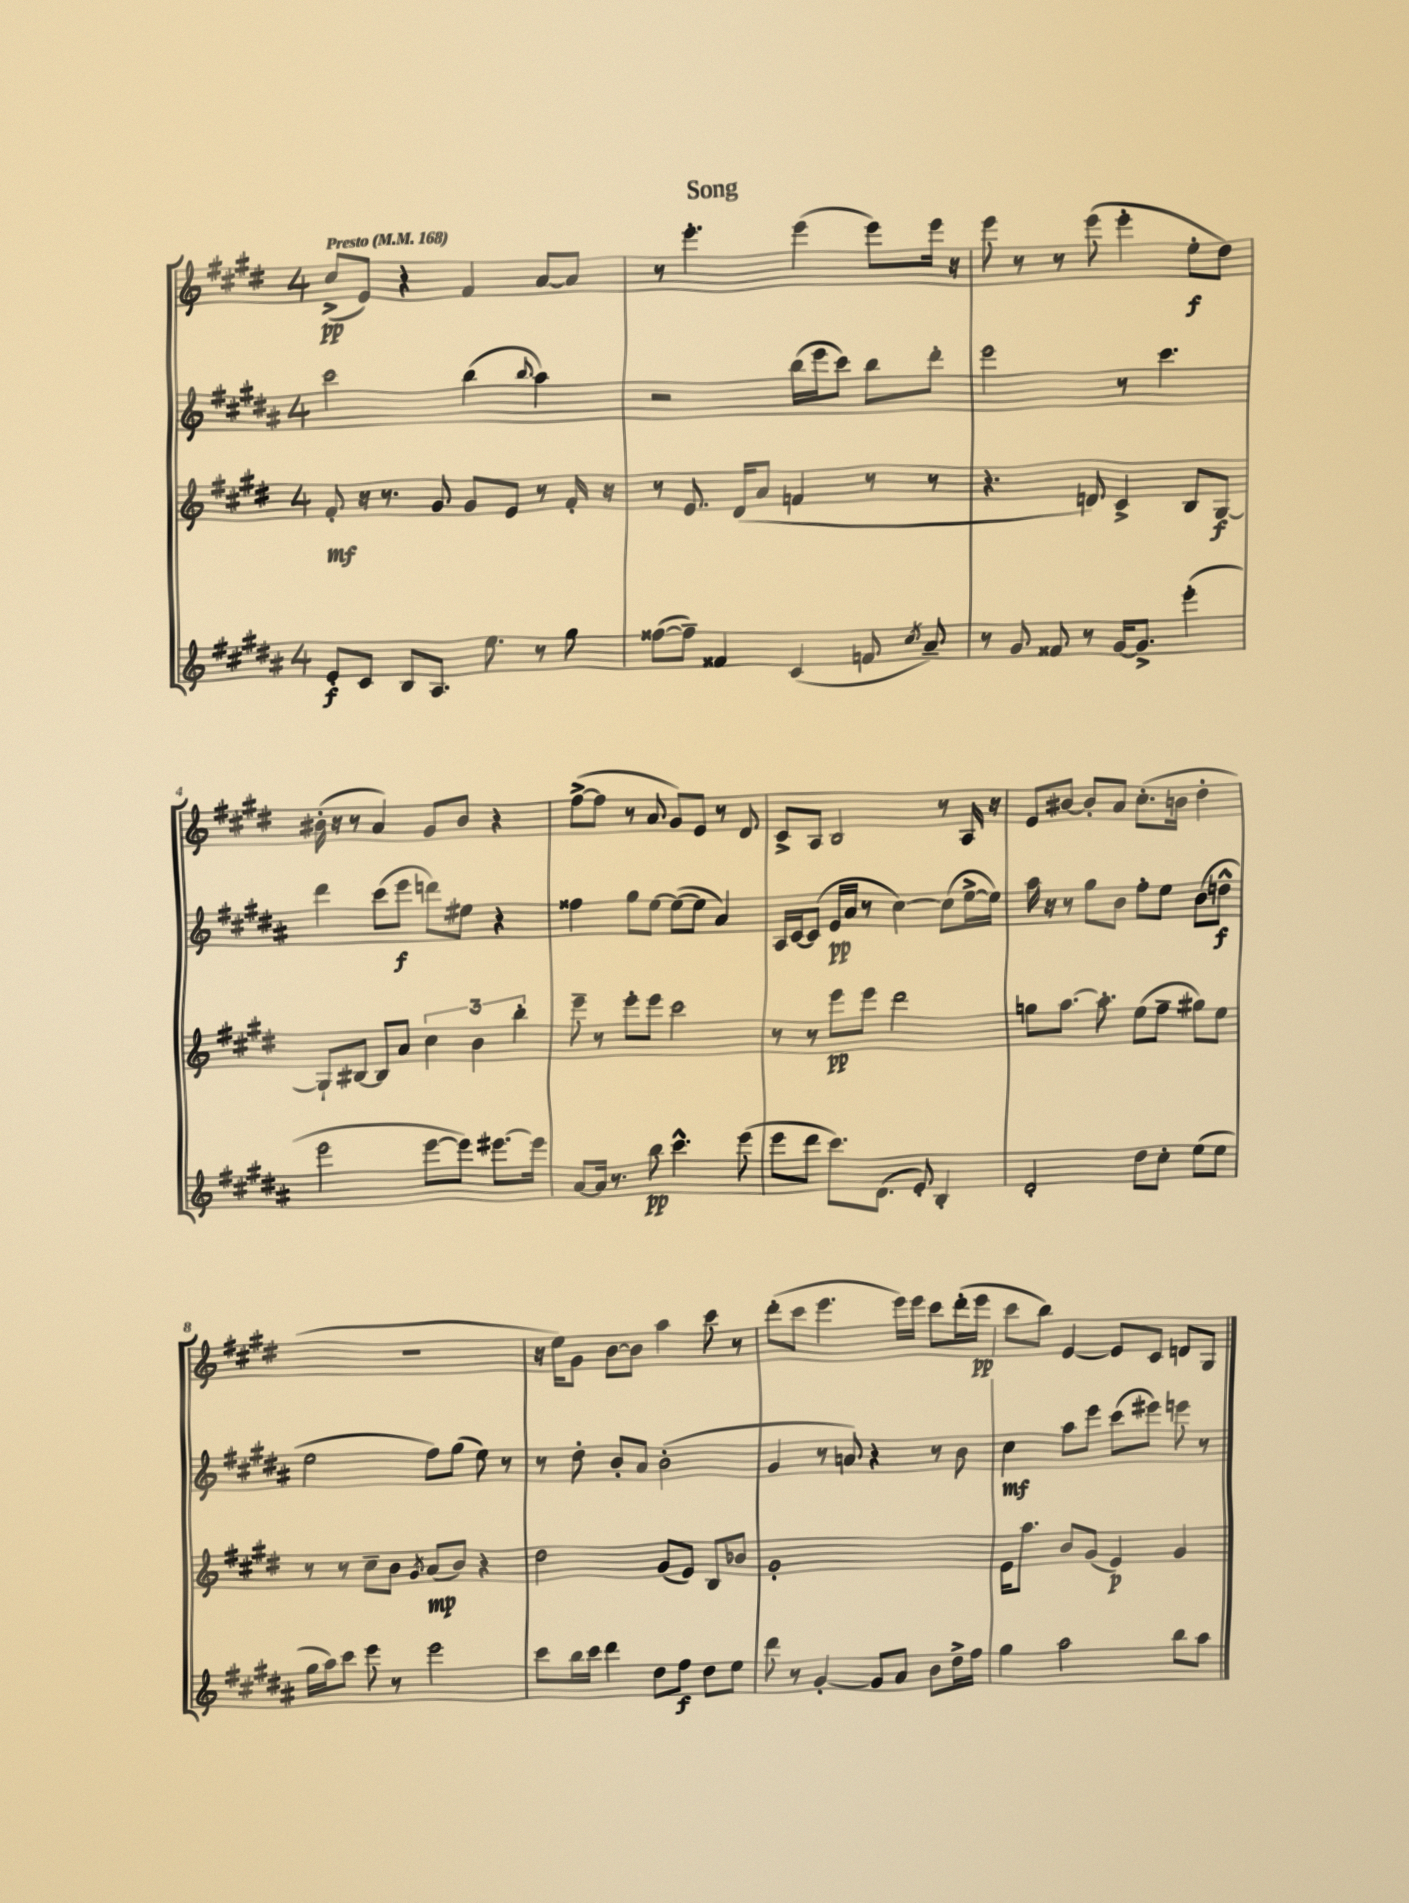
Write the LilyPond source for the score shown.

\header { title = "Song" }
<<
\new StaffGroup <<
\new Staff = "s0" {
    \clef treble \key e \major \once \override Staff.TimeSignature.style = #'single-digit \time 4/4 \tempo "Presto" 4 = 168
    \autoBeamOff cis''8[->\pp( e'8]) r4 fis'4 a'8[~ a'8] |
    r8 e'''4.-. e'''4( e'''8[) e'''16] r16 |
    e'''8 r8 r8 e'''8( e'''4-. e''8[-.\f dis''8]) |
    bis'16-.( r16 r8 a'4) gis'8[ bis'8] r4 |
    fis''8[~->( fis''8] r8 a'8 gis'8[) e'8] r8 dis'8 |
    cis'8[-> a8] b2 r8 a16 r16 |
    e'8[ bis'8]~ bis'8[-. a'8] cis''8.[-.( b'16] dis''4-. |
    R1 |
    r16 e''16[) gis'8] b'8[~ b'8] a''4 cis'''8 r8 |
    dis'''8[-.( cis'''8] e'''4. e'''16[) e'''16] cis'''8[ dis'''16-.( e'''16]\pp |
    cis'''8[ b''8]) e'4~ e'8[ cis'8] d'8[ gis8] \bar "|." |
}
\new Staff = "s1" {
    \clef treble \key b \major \once \override Staff.TimeSignature.style = #'single-digit \time 4/4
    \autoBeamOff cis'''2 b''4( \appoggiatura { b''8 } ais''4) |
    r2 b''16[( e'''16 cis'''8]) b''8[ dis'''8]-. |
    e'''2 r8 cis'''4. |
    dis'''4 cis'''8[( e'''8]\f d'''8[) eis''8] r4 |
    fisis''4 gis''8[ e''8]~ e''8[~( e''8] ais'4) |
    ais16[ cis'16~ cis'8]( e'16[\pp ais'16] r8 cis''4~) cis''8[( e''16~-> e''16]) |
    ais''16 r16 r8 gis''8[ b'8] fis''8[-. e''8] b'8[( d''8]-^\f |
    e''2 fis''8[) gis''8]( e''8) r8 |
    r8 dis''8-. b'8[-. ais'8] b'2-.( |
    gis'4 r8 a'8) r4 r8 b'8 |
    cis''4\mf ais''8[ e'''8] cis'''8[( eis'''8]) e'''8 r8 \bar "|." |
}
\new Staff = "s2" {
    \clef treble \key e \major \once \override Staff.TimeSignature.style = #'single-digit \time 4/4
    \autoBeamOff fis'8-.\mf r16 r8. gis'8 gis'8[ e'8] r8 fis'16-. r16 |
    r8 e'8. dis'16[( a'8] f'4 r8 r8 |
    r4. d'8) cis'4-> b8[ gis8]~\f |
    gis8[-! bis8]~ bis8[ a'8] \tuplet 3/2 { cis''4 b'4 b''4-. } |
    e'''8-- r8 e'''8[-. e'''8] cis'''2 |
    r8 r8 e'''8[\pp e'''8] dis'''2 |
    g''8[ a''8.]~ a''8.-. e''8[( fis''8]-- gis''8[) e''8] |
    r8 r8 cis''8[-- b'8] \acciaccatura { gis'8 } a'8[\mp( b'8]) r4 |
    dis''2 gis'8[( e'8]) b8[ bes'8] |
    gis'1-. |
    e'16[ a''8.] b'8[ gis'8]( e'4\p) gis'4 \bar "|." |
}
\new Staff = "s3" {
    \clef treble \key b \major \once \override Staff.TimeSignature.style = #'single-digit \time 4/4
    \autoBeamOff e'8[-.\f cis'8] b8[ ais8.] e''8. r8 gis''8 |
    fisis''8[~( fisis''8]--) fisis'4 cis'4( f'8 \acciaccatura { cis''8 } ais'8--) |
    r8 gis'8 fisis'8 r8 gis'16[~ gis'8.]-> e'''4-.( |
    e'''2 e'''8[~ e'''8]) eis'''8.[~ eis'''16] |
    ais'8[~ ais'16] r8. b''8\pp cis'''4.-^ e'''8( |
    e'''8[ dis'''8] cis'''8.[) dis'8.]( e'8-.) b4-. |
    dis'2-. dis''8[ cis''8]-. e''8[( e''8] |
    gis''16[ ais''16) cis'''8] e'''8 r8 e'''2 |
    cis'''8[ b''16 cis'''16] dis'''4 dis''8[ fis''8]\f dis''8[ e''8] |
    dis'''8 r8 gis'4~-. gis'8[ ais'8] b'8[ dis''16-> fis''16] |
    gis''4 ais''2 b''8[ ais''8] \bar "|." |
}
>>
>>
